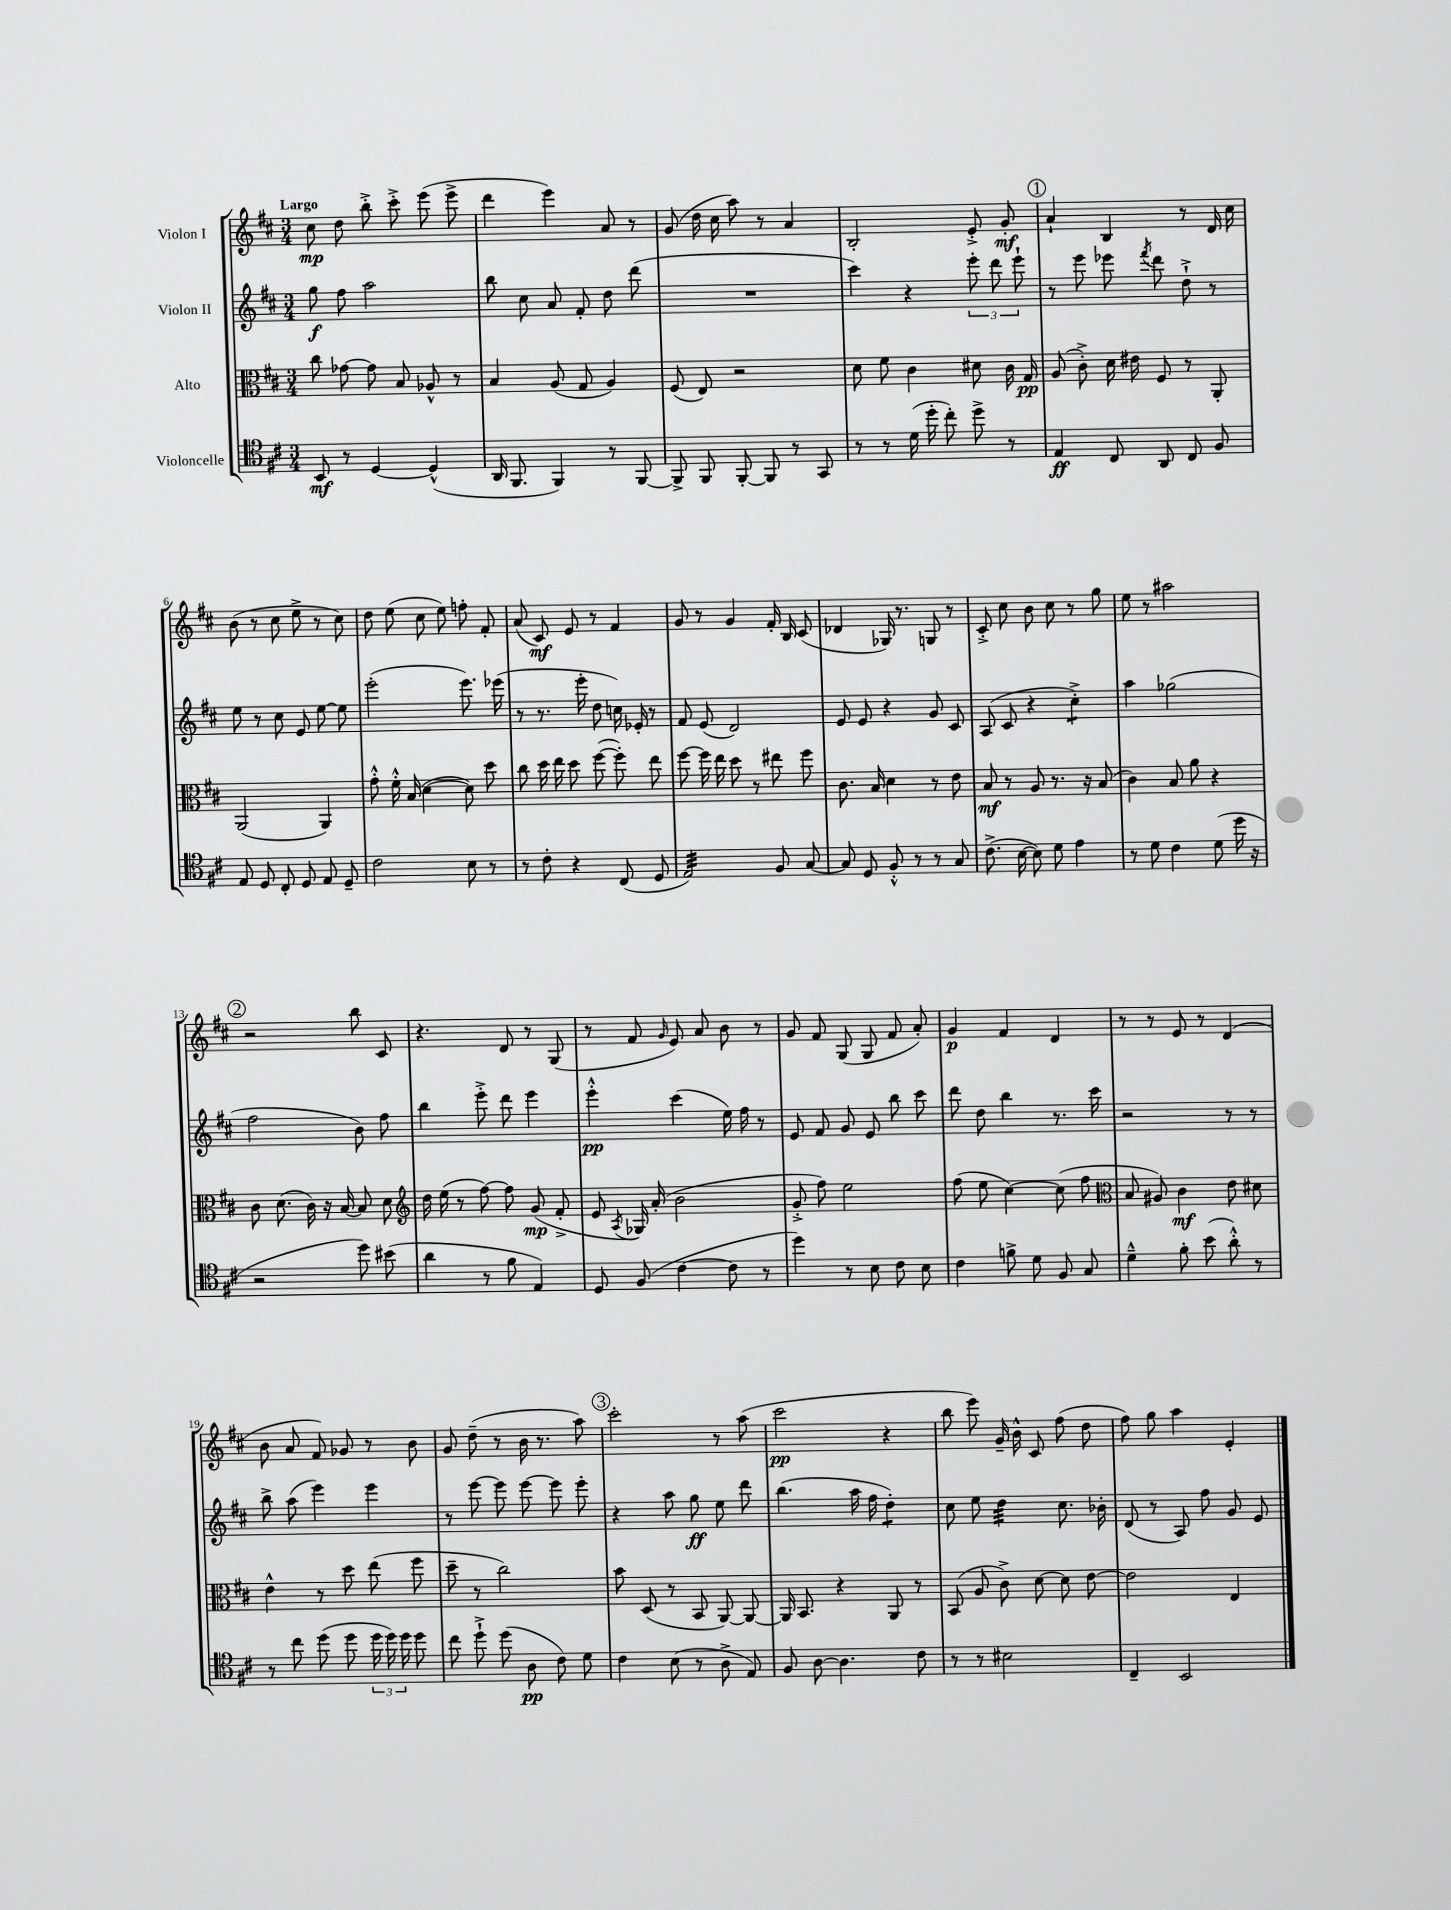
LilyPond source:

<<
\new StaffGroup <<
\new Staff = "s0" \with { instrumentName = "Violon I" } {
    \clef treble \key d \major \numericTimeSignature \time 3/4 \tempo "Largo"
    \autoBeamOff cis''8\mp d''8 b''8-.-> cis'''8-.-> e'''8( e'''8-> |
    d'''4 e'''4) a'8 r8 |
    g'8( d''16 cis''16 a''8) r8 a'4 |
    b2-. e'8-.-> g'8-.\mf |
    \mark \markup { \circle "1" } a'4-! b4 r8 d'16 cis''16 |
    b'8( r8 cis''8 e''8-> r8 cis''8) |
    d''8 e''8( cis''8 e''8) f''8-. fis'8-. |
    a'8( cis'8\mf) e'8 r8 fis'4 |
    g'8 r8 g'4 fis'16-. b16 cis'8( |
    des'4 ges16) r8. g8 r8 |
    cis'8-.-> cis''8 b'8 cis''8 r8 g''8 |
    e''8 r8 ais''2 |
    \mark \markup { \circle "2" } r2 b''8 cis'8 |
    r4. d'8 r8 g8( |
    r8 fis'8 \grace { g'16 } e'8) a'8 b'8 r8 |
    g'8 fis'8 g8( g8 fis'8 a'8-.) |
    g'4\p fis'4 d'4 |
    r8 r8 e'8 r8 d'4( |
    b'8 a'8 fis'8) ges'8 r8 b'8 |
    g'8 d''8--( r8 b'16 r8. a''8) |
    \mark \markup { \circle "3" } cis'''2-. r8 a''8( |
    cis'''2\pp r4 |
    b''8 e'''8) g'16-- b'16-^ cis'8 fis''8( d''8 |
    fis''8) g''8 a''4 e'4-. \bar "|." |
}
\new Staff = "s1" \with { instrumentName = "Violon II" } {
    \clef treble \key d \major \numericTimeSignature \time 3/4
    \autoBeamOff g''8\f fis''8 a''2 |
    b''8 cis''8 a'8 fis'8-. d''8 d'''8( |
    R2. |
    cis'''4) r4 \tuplet 3/2 { e'''8-. d'''8 e'''8-! } |
    \mark \markup { \circle "1" } r8 e'''8 ees'''8 \acciaccatura { fis'''8 } d'''8 d''8-!-> r8 |
    e''8 r8 cis''8 e'8 e''8~ e''8 |
    e'''2-.( e'''8.) ees'''16( |
    r8 r8. e'''16-. d''8 c''16) ees'16-. r8 |
    fis'8 e'8( d'2) |
    e'8 e'8 r4 g'8 cis'8 |
    a8( cis'8 r4 cis''4:8-.->) |
    a''4 ges''2( |
    \mark \markup { \circle "2" } fis''2 b'8) fis''8 |
    b''4 e'''8-.-> d'''8 e'''4 |
    e'''4-.-^\pp cis'''4( e''16) fis''16 r8 |
    e'8 fis'8 g'8 e'8 b''8 cis'''8 |
    d'''8 d''8 b''4 r8. cis'''16 |
    r2 r8 r8 |
    b''8-> a''8( e'''4) e'''4 |
    r8 e'''8~ e'''8 e'''8~ e'''8 e'''8-. |
    \mark \markup { \circle "3" } r4 a''8 g''8\ff e''8 d'''8 |
    b''4.( a''16 fis''16 d''4:8-.) |
    cis''8 e''8 d''4:32 cis''8. bes'16-. |
    d'8( r8 a8) fis''8 g'8 e'8 \bar "|." |
}
\new Staff = "s2" \with { instrumentName = "Alto" } {
    \clef alto \key d \major \numericTimeSignature \time 3/4
    \autoBeamOff cis''8 ges'8~ ges'8 b8 aes8-^ r8 |
    b4 a8( g8 a4) |
    fis8( e8) r2 |
    d'8 fis'8 cis'4 dis'8 cis'16 g16\pp |
    \mark \markup { \circle "1" } a8( cis'8-.->) d'16 eis'16 fis8 r8 a,8-. |
    a,2( a,4) |
    g'8-.-^ fis'16-.-^ b16( d'4~ d'8) d''8 |
    cis''8 d''16 e''16 d''8 fis''8~( fis''8-.) e''8 |
    fis''8~ fis''16 e''16 d''8 r8 eis''8 fis''8 |
    cis'8. b16 d'4 r8 e'8 |
    b8\mf r8 a8 r8. r16 b8( |
    cis'4) b8 a'8 r4 |
    \mark \markup { \circle "2" } cis'8 d'8.( cis'16) r16 b16~ b8 d'8 |
    \clef treble d''16 e''16( r8 fis''8~) fis''8 g'8\mp( fis'8-.-> |
    e'8 \acciaccatura { a8 } ges16) a'16-.( b'2 |
    g'8-.-> fis''8) e''2 |
    fis''8( e''8 cis''4~) cis''8( fis''8 |
    \clef alto b8 ais8) cis'4\mf e'8 dis'8 |
    e'4-^ r8 d''8 e''8( fis''8 |
    d''8-- r8 cis''2) |
    \mark \markup { \circle "3" } b'8 d8( r8 b,8 a,8~) a,8~ |
    a,16 b,8. r4 a,8 r8 |
    b,8( a8 cis'8->) d'8~ d'8 e'8~ |
    e'2 e4 \bar "|." |
}
\new Staff = "s3" \with { instrumentName = "Violoncelle" } {
    \clef tenor \key d \major \numericTimeSignature \time 3/4
    \autoBeamOff b,8\mf r8 d4~ d4-^( |
    a,16 fis,8. fis,4) r8 fis,8~ |
    fis,8-> fis,8 fis,8~-. fis,8 r8 g,8 |
    r8 r8 d'16( d''16-. cis''8-.) d''8-> r8 |
    \mark \markup { \circle "1" } e4\ff cis8 a,8 cis8 fis8 |
    e8 d8 cis8-. d8 e8 d8-- |
    cis'2 b8 r8 |
    r8 cis'8-. r4 cis8( d8 |
    e2:32) fis8 g8~ |
    g8 d8 fis8-.-^ r8 r8 g8 |
    cis'8.->( b16~ b8) d'8 e'4 |
    r8 d'8 cis'4 d'8( d''16 r16 |
    \mark \markup { \circle "2" } r2 d''8) bis'8( |
    a'4 r8 fis'8 e4) |
    d8 fis8( cis'4~ cis'8 r8 |
    d''4) r8 b8 cis'8 b8 |
    cis'4 f'8-> d'8 fis8 g8 |
    d'4---^ fis'8-. b'8( a'8-.-^) r8 |
    r8 cis''8 d''8( d''8 \tuplet 3/2 { d''16 d''16) d''16 } d''8 |
    cis''8 d''8-!-> d''8( a8\pp cis'8) d'8 |
    \mark \markup { \circle "3" } cis'4 b8( r8 a8-> e8) |
    fis8 a8~ a4. cis'8 |
    r8 r8 bis2 |
    cis4-- b,2 \bar "|." |
}
>>
>>
